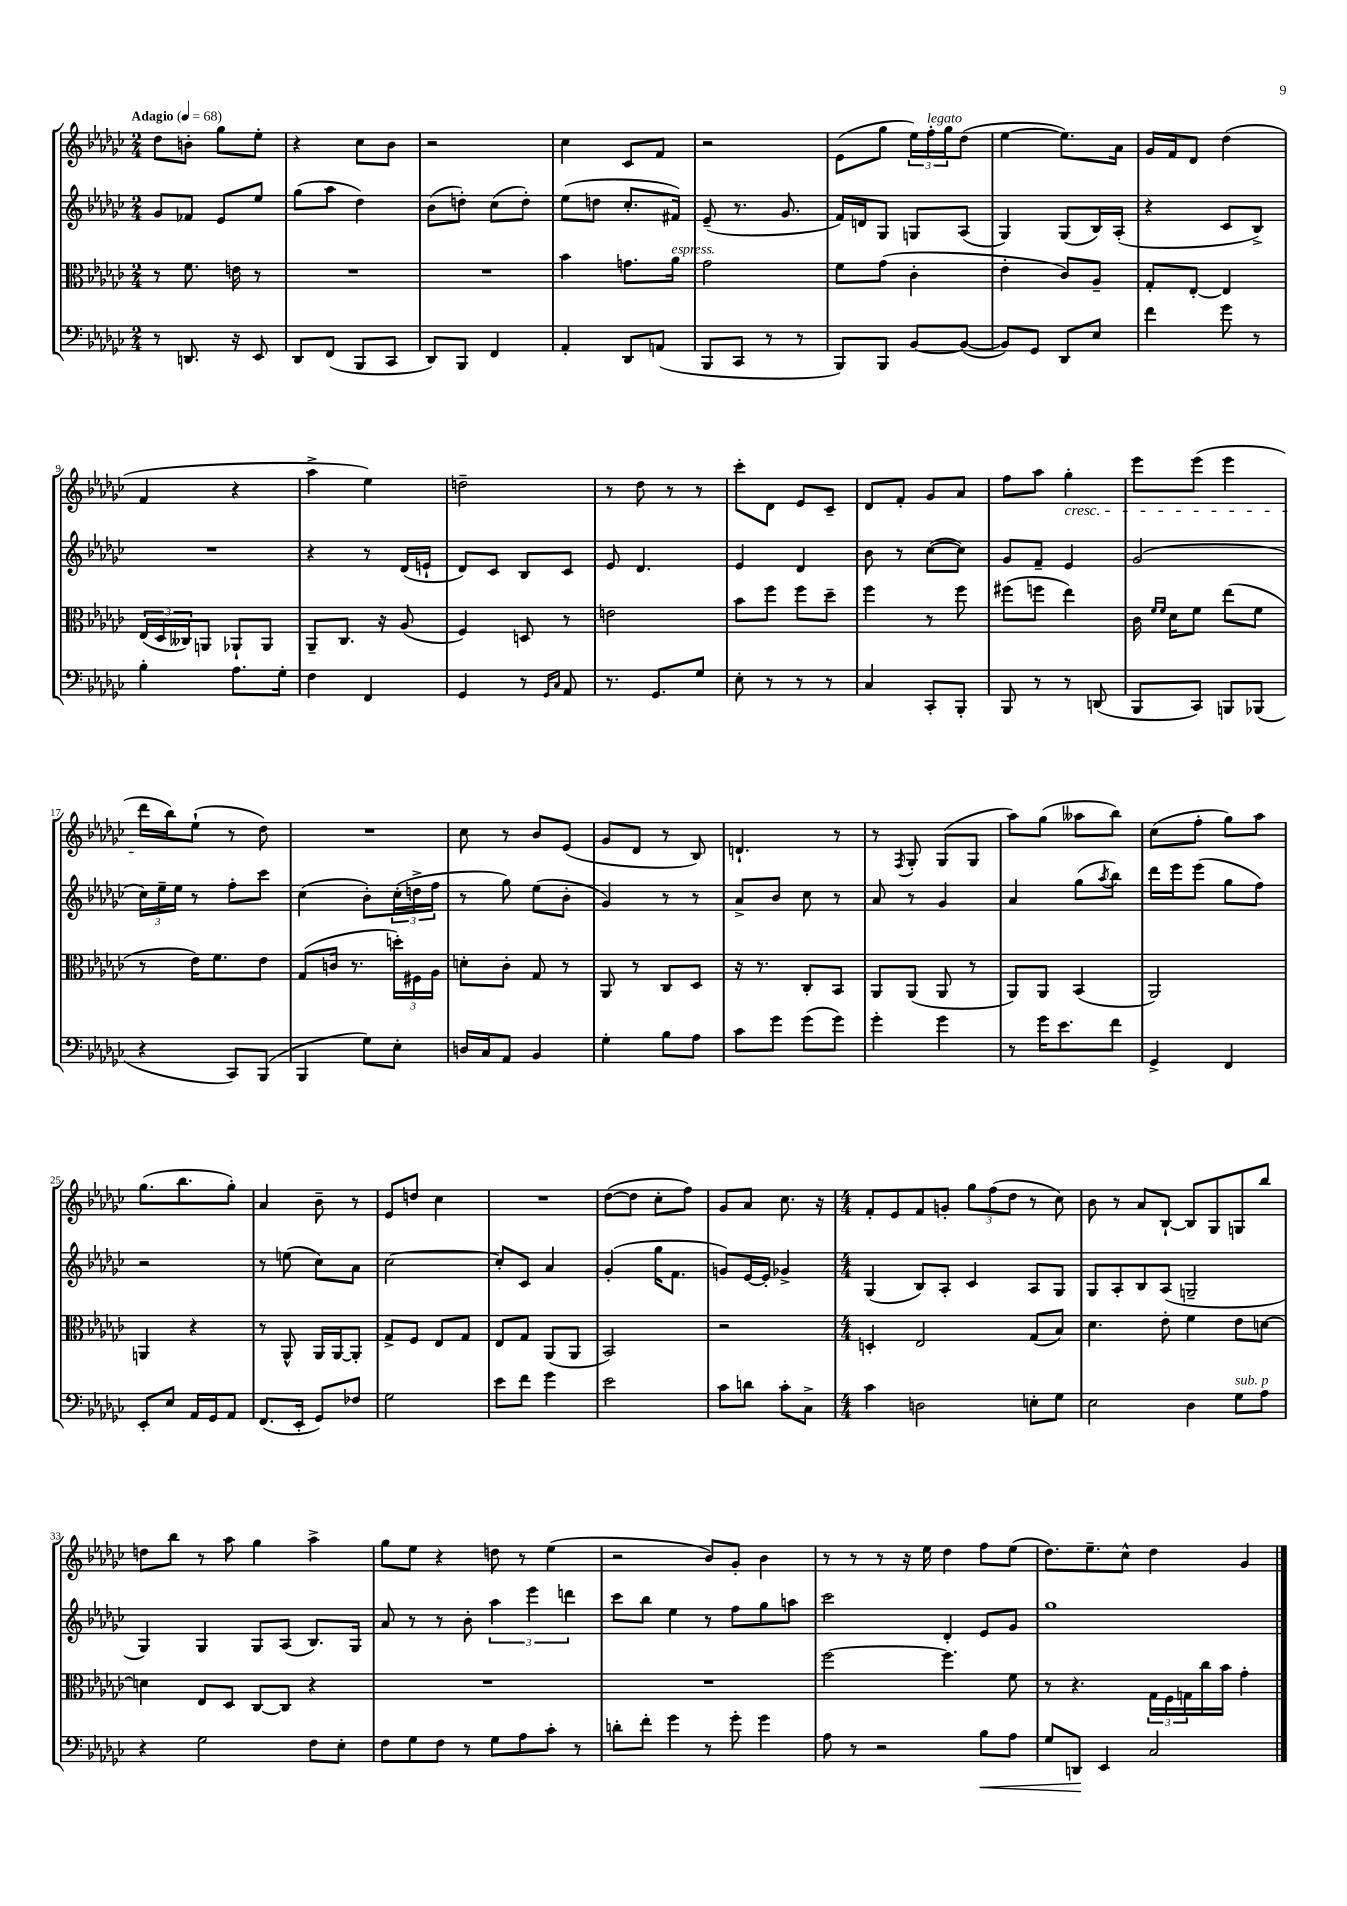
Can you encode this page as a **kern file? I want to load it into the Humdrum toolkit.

**kern	**dynam	**kern	**kern	**kern
*part4	*part4	*part3	*part2	*part1
*staff4	*staff4	*staff3	*staff2	*staff1
*clefF4	*	*clefC3	*clefG2	*clefG2
*k[b-e-a-d-g-c-]	*	*k[b-e-a-d-g-c-]	*k[b-e-a-d-g-c-]	*k[b-e-a-d-g-c-]
*M2/4	*	*M2/4	*M2/4	*M2/4
*MM68	*	*MM68	*MM68	*MM68
=1	=1	=1	=1	=1
!	!	!	!	!LO:TX:a:B:t=Adagio
8r	.	8r	8g-/L	8dd-\L
8.DDn/	.	8.f\	8f-X/J	8bn'\J
.	.	.	8e-/L	8gg-\L
16r	.	16en\	.	.
8EE-/	.	8r	8ee-/J	8ee-'\J
=2	=2	=2	=2	=2
8DD-/L	.	2r	(8gg-\L	4r
(8FF/J	.	.	8aa-\J	.
8BBB-/L	.	.	4dd-\)	8cc-\L
8CC-/J	.	.	.	8b-\J
=3	=3	=3	=3	=3
8DD-/L)	.	2r	(8b-\L	2r
8BBB-/J	.	.	8ddn'\J)	.
4FF/	.	.	(8cc-\L	.
.	.	.	8dd'\J)	.
=4	=4	=4	=4	=4
4AA-'/	.	4b-\	(8ee-\L	4cc-\
.	.	.	8ddn\J	.
8DD-/L	.	8.gn\L	8.cc-'/L	8c-/L
(8AAn/J	.	.	.	8f/J
!	!	!LO:TX:a:i:t=espress.	!	!
.	.	16a-\Jk	16f#X/Jk)	.
=5	=5	=5	=5	=5
8BBB-/L	.	2g-\	(8e-~/	2r
8CC-/J	.	.	8.r	.
8r	.	.	.	.
.	.	.	8.g-/	.
8r	.	.	.	.
=6	=6	=6	=6	=6
8BBB-/L)	.	8f\L	16f/LL)	(8e-\L
.	.	.	16dn/J	.
8BBB-/J	.	(8g-\J	8G-/J	8gg-\J
[8BB-/L	.	4c-'\	8Gn/L	24ee-\LL)
!	!	!	!	!LO:TX:a:i:t=legato
.	.	.	.	24ff'\
.	.	.	.	24gg-\J
(8BB-/J_	.	.	(8A-/J	(8dd-\J
=7	=7	=7	=7	=7
8BB-/L])	.	4e-'\	4G-/)	[4ee-\
8GG-/J	.	.	.	.
8DD-/L	.	8c-/L)	(8G-/L	8.ee-\L])
8E-/J	.	8A-~/J	16B-/L)	.
.	.	.	(16A-'/JJ	16a-\Jk
=8	=8	=8	=8	=8
4f\	.	8G-'/L	4r	16g-/LL
.	.	.	.	16f/J
.	.	[8E-'/J	.	8d-/J
8g-\	.	4E-/]	8c-/L	(4dd-\
8r	.	.	8B-^/J)	.
!!LO:LB:g=z
=9	=9	=9	=9	=9
4B-'\	.	(24E-/LL	2r	4f/
.	.	24D-/	.	.
.	.	24C--X/J)	.	.
.	.	8AAn/J	.	.
8.A-\L	.	8AA-X`/L	.	4r
.	.	8AA-/J	.	.
16G-'\Jk	.	.	.	.
=10	=10	=10	=10	=10
4F\	.	8AA-~/L	4r	4aa-^\
.	.	8.C-/J	.	.
4FF/	.	.	8r	4ee-\)
.	.	16r	.	.
.	.	(8A-/	(16d-/LL	.
.	.	.	16en`/JJ	.
=11	=11	=11	=11	=11
4GG-/	.	4F/)	8d-/L)	2ddn~\
.	.	.	8c-/J	.
8r	.	8Dn/	8B-/L	.
16qqGG-/LL	.	.	.	.
16qqC-/JJ	.	.	.	.
8AA-/	.	8r	8c-/J	.
=12	=12	=12	=12	=12
8.r	.	2en\	8e-/	8r
.	.	.	4.d-/	8dd-\
8.GG-/L	.	.	.	.
.	.	.	.	8r
8G-/J	.	.	.	8r
=13	=13	=13	=13	=13
8E-'\	.	8b-\L	4e-/	8ccc-'\L
8r	.	8ff\J	.	8d-\J
8r	.	8ff\L	4d-/	8e-/L
8r	.	8dd-~\J	.	8c-~/J
=14	=14	=14	=14	=14
4C-/	.	4ff\	8b-\	8d-/L
.	.	.	8r	8f'/J
8CC-'/L	.	8r	([8cc-\L	8g-/L
8BBB-'/J	.	8ff\	8cc-\J])	8a-/J
=15	=15	=15	=15	=15
8BBB-/	.	(8ff#X\L	8g-/L	8ff\L
8r	.	8ffn\J	8f~/J	8aa-\J
!	!	!	!	!LO:TX:b:i:t=cresc.
8r	.	4ee-\)	4e-/	4gg-'\
(8DDn/	.	.	.	.
=16	=16	=16	=16	=16
8BBB-/L	.	16c-\	(2g-/	8eee-\L
.	.	16qqf/LL	.	.
.	.	16qqf/JJ	.	.
.	.	16d-\KL	.	.
8CC-/J)	.	8f\J	.	(8eee-\J
8BBBn/L	.	(8ee-\L	.	4eee-\
(8BBB-X/J	.	8f\J	.	.
!!LO:LB:g=z
=17	=17	=17	=17	=17
4r	.	8r	24cc-\LL)	16ddd-\LL
.	.	.	24ee-~\	.
.	.	.	.	16bb-\J)
.	.	.	24ee-\JJ	.
.	.	16e-\KL)	8r	(8ee-`\J
.	.	8.f\	.	.
8CC-/L)	.	.	8ff'\L	8r
(8BBB-/J	.	8e-\J	8ccc-\J	8dd-\)
=18	=18	=18	=18	=18
4BBB-/	.	(8G-/L	(4cc-\	2r
.	.	16cn/Jk	.	.
.	.	8.r	.	.
8G-\L)	.	.	8b-'\L)	.
8E-'\J	.	24ddn'\LL)	(24cc-'\L	.
.	.	24F#X\	24ddn^\	.
.	.	24A-\JJ	24ff\JJ	.
=19	=19	=19	=19	=19
16Dn/LL	.	8dn'\L	8r	8cc-\
16C-/J	.	.	.	.
8AA-/J	.	8c-'\J	8gg-\)	8r
4BB-/	.	8G-/	(8ee-\L	8b-/L
.	.	8r	8b-'\J	(8e-/J
=20	=20	=20	=20	=20
4G-'\	.	8AA-/	4g-/)	8g-/L
.	.	8r	.	8d-/J
8B-\L	.	8C-/L	8r	8r
8A-\J	.	8D-/J	8r	8B-/)
=21	=21	=21	=21	=21
8c-\L	.	16r	8a-^/L	4.dn`/
.	.	8.r	.	.
8g-\J	.	.	8b-/J	.
(8g-\L	.	8C-'/L	8cc-\	.
8g-\J)	.	8BB-/J	8r	8r
=22	=22	=22	=22	=22
4g-'\	.	8AA-/L	8a-/	8r
.	.	.	.	8qF/
.	.	(8AA-/J	8r	8G-'/
4g-\	.	8AA-/	4g-/	(8G-/L
.	.	8r	.	8G-/J
=23	=23	=23	=23	=23
8r	.	8AA-/L)	4a-/	8aa-\L)
16g-\KL	.	8AA-/J	.	(8gg-\J
8.e-\	.	.	.	.
.	.	(4BB-/	(8gg-\L	8aa--X\L
.	.	.	8qaa-/	.
8f\J	.	.	8bb-\J)	8bb-\J)
=24	=24	=24	=24	=24
4GG-^/	.	2AA-/)	16ddd-\LL	(8cc-\L
.	.	.	16eee-\J	.
.	.	.	(8eee-\J	8ff'\J
4FF/	.	.	8gg-\L	8gg-\L)
.	.	.	8ff\J)	8aa-\J
!!LO:LB:g=z
=25	=25	=25	=25	=25
8EE-'/L	.	4AAn/	2r	(8.gg-\L
8E-/J	.	.	.	.
.	.	.	.	8.bb-\
16AA-/LL	.	4r	.	.
16GG-/J	.	.	.	.
8AA-/J	.	.	.	8gg-'\J)
=26	=26	=26	=26	=26
(8.FF/L	.	8r	8r	4a-/
.	.	8AA-^^/	(8een\	.
16EE-'/Jk	.	.	.	.
8GG-/L)	.	16AA-/LL	8cc-\L)	8b-~\
.	.	[16AA-/J	.	.
8F-X/J	.	8AA-'/J]	8a-\J	8r
=27	=27	=27	=27	=27
2G-\	.	8G-^/L	[2cc-\	8e-/L
.	.	8F/J	.	8ddn/J
.	.	8E-/L	.	4cc-\
.	.	8G-/J	.	.
=28	=28	=28	=28	=28
8e-\L	.	8E-/L	8cc-'/L]	2r
8f\J	.	8G-/J	8c-/J	.
4g-\	.	(8AA-/L	4a-/	.
.	.	8AA-/J	.	.
=29	=29	=29	=29	=29
2e-\	.	2BB-/)	(4g-'/	([8dd-\L
.	.	.	.	8dd-\J]
.	.	.	16gg-\KL	8cc-'\L
.	.	.	8.f\J	.
.	.	.	.	8ff\J)
=30	=30	=30	=30	=30
8c-\L	.	2r	8gn/L)	8g-/L
8dn\J	.	.	[16e-/L	8a-/J
.	.	.	16e-'/JJ]	.
8c-'\L	.	.	4g-X^/	8.cc-\
8C-^\J	.	.	.	.
.	.	.	.	16r
=31	=31	=31	=31	=31
*M4/4	*	*M4/4	*M4/4	*M4/4
4c-\	.	4Dn'/	(4G-/	8f'/L
.	.	.	.	8e-/
2Dn\	.	2E-/	8B-/L)	8f/
.	.	.	8A-'/J	8gn'/J
.	.	.	4c-/	12gg-\L
.	.	.	.	(12ff\
.	.	.	.	12dd-\J
8En'\L	.	(8G-/L	8A-/L	8r
8G-\J	.	8B-/J)	8G-/J	8cc-\)
=32	=32	=32	=32	=32
2E-\	.	4.d-\	8G-/L	8b-\
.	.	.	8A-'/	8r
.	.	.	8B-/	8a-/L
.	.	8e-'\	(8A-/J	[8B-`/J
4D-\	.	4f\	2Gn~/	8B-/L]
.	.	.	.	8G-/
!LO:TX:a:i:t=sub. p	!	!	!	!
8G-\L	.	8e-\L	.	8Gn/
8A-\J	.	[8dn\J	.	8bb-/J
!!LO:LB:g=z
=33	=33	=33	=33	=33
4r	.	4dn\]	4G-/)	8ddn\L
.	.	.	.	8bb-\J
2G-\	.	8E-/L	4G-/	8r
.	.	8D-/J	.	8aa-\
.	.	[8C-/L	8G-/L	4gg-\
.	.	8C-/J]	(8A-/J	.
8F\L	.	4r	8.B-/L)	4aa-^\
8E-'\J	.	.	.	.
.	.	.	16G-/Jk	.
=34	=34	=34	=34	=34
8F\L	.	1r	8a-/	8gg-\L
8G-\	.	.	8r	8ee-\J
8F\J	.	.	8r	4r
8r	.	.	8b-'\	.
8G-\L	.	.	6aa-\	8ddn\
8A-\	.	.	.	8r
.	.	.	6eee-\	.
8c-'\J	.	.	.	(4ee-\
.	.	.	6dddn\	.
8r	.	.	.	.
=35	=35	=35	=35	=35
8dn'\L	.	1r	8ccc-\L	2r
8f'\J	.	.	8bb-\J	.
4g-\	.	.	4ee-\	.
8r	.	.	8r	8b-/L)
8g-'\	.	.	8ff\L	8g-'/J
4g-\	.	.	8gg-\	4b-\
.	.	.	8aan\J	.
=36	=36	=36	=36	=36
8A-\	.	[2ff\	2ccc-\	8r
8r	.	.	.	8r
2r	.	.	.	8r
.	.	.	.	16r
.	.	.	.	16ee-\
.	.	4.ff\]	4d-'/	4dd-\
!	!LO:HP:b	!	!	!
8B-\L	<	.	8e-/L	8ff\L
8A-\J	.	8f\	8g-/J	(8ee-\J
=37	=37	=37	=37	=37
8G-/L	.	8r	1gg-	8.dd-\L)
8DDn/J	.	4.r	.	.
.	.	.	.	8.ee-~\
4EE-/	[	.	.	.
.	.	.	.	8cc-^^\J
2C-/	.	24G-\LL	.	4dd-\
.	.	24F\	.	.
.	.	24Gn\	.	.
.	.	16cc-\	.	.
.	.	16b-\JJ	.	.
.	.	4g-'\	.	4g-/
==	==	==	==	==
*-	*-	*-	*-	*-
